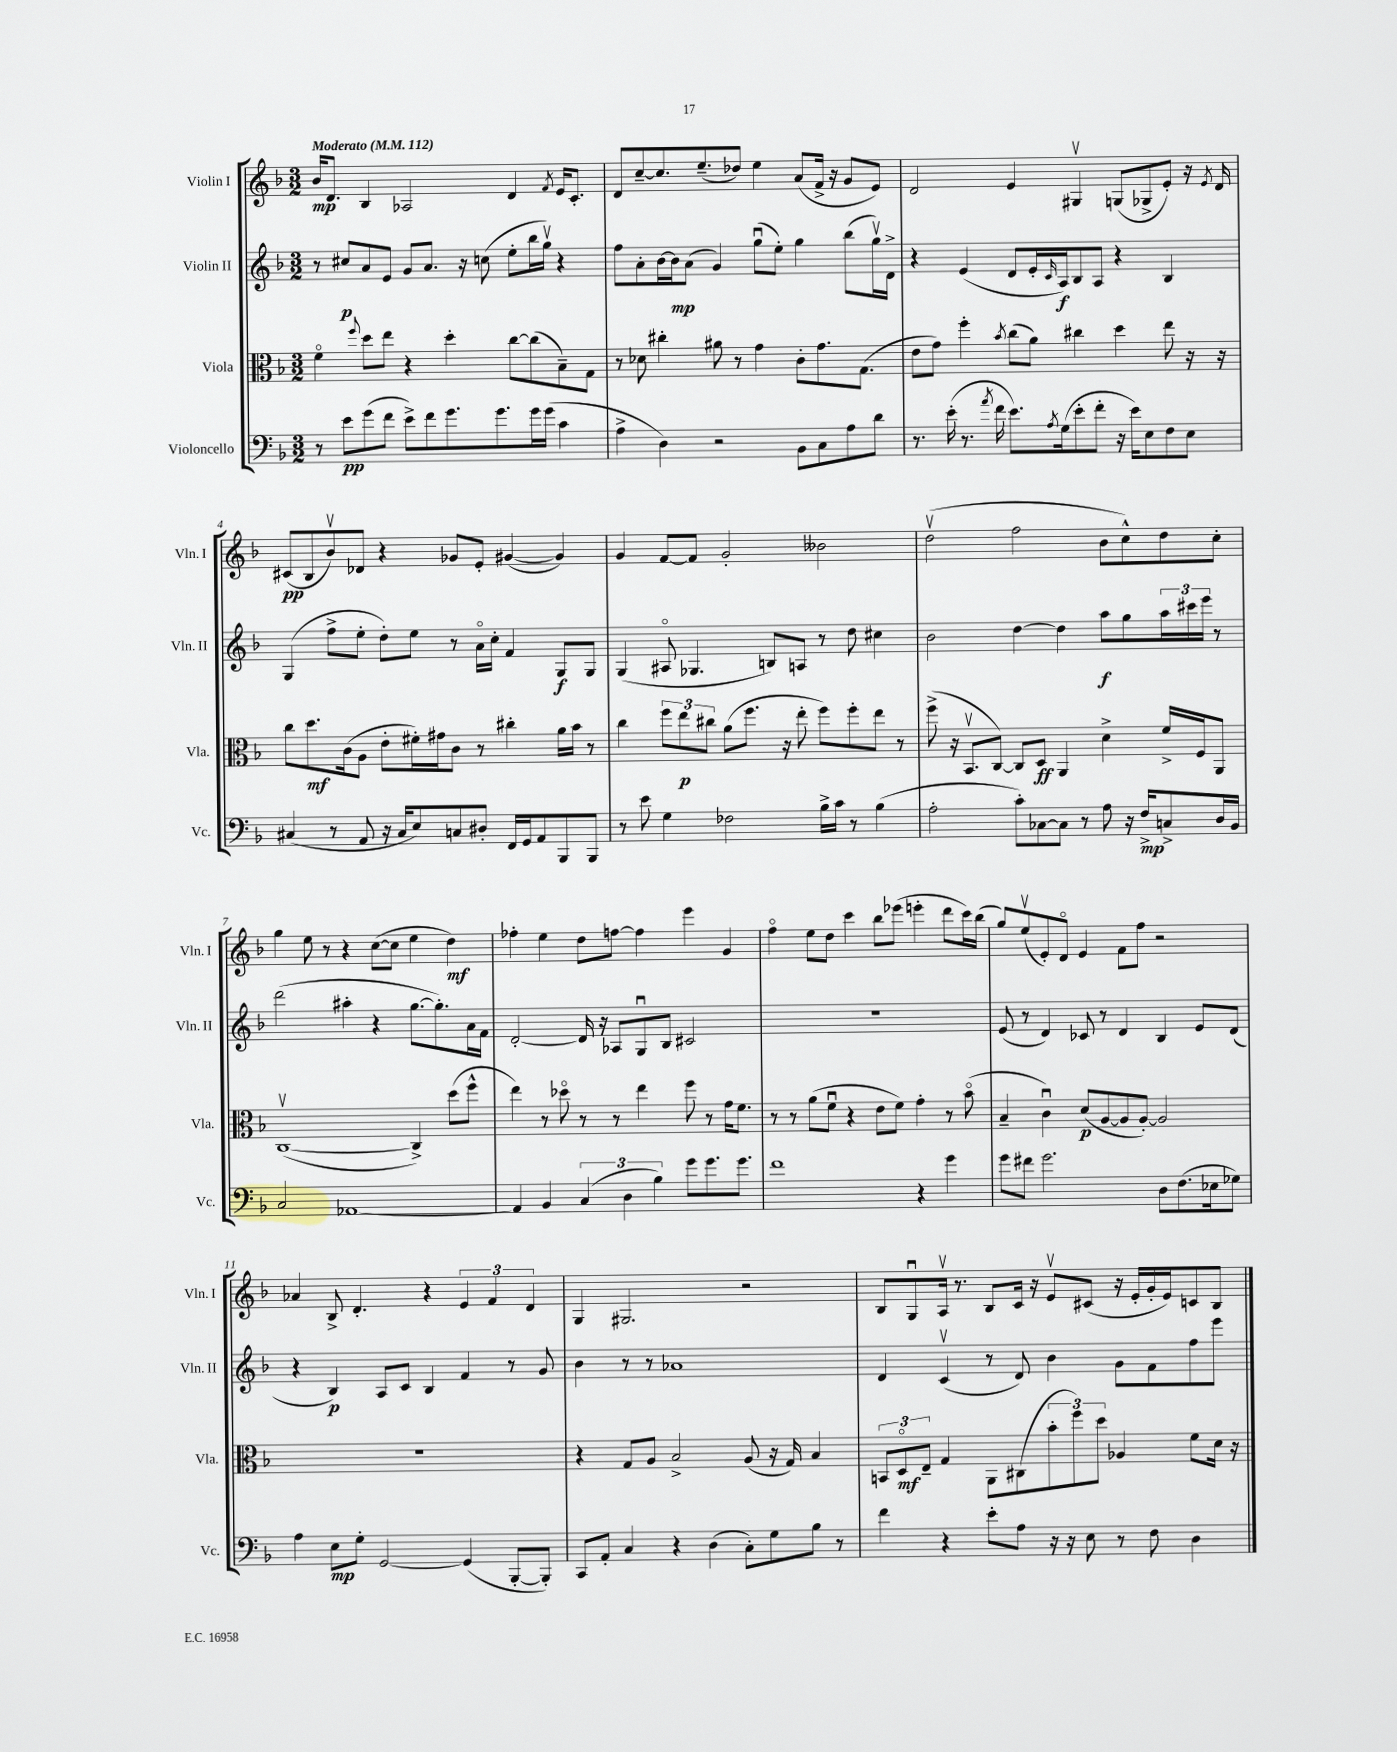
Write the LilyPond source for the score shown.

<<
\new StaffGroup <<
\new Staff = "s0" \with { instrumentName = "Violin I" shortInstrumentName = "Vln. I" } {
    \clef treble \key f \major \numericTimeSignature \time 3/2 \tempo "Moderato" 4 = 112
    bes'16\mp d'8. bes4 aes2 d'4 \acciaccatura { f'8 } e'16 c'8.-. |
    d'8 c''8~-- c''8. e''8.--( des''8) e''4 a'8( f'16-> r16 g'8 e'8) |
    d'2 e'4 gis4\upbow g8( ges8-> e'8-.) r16 \acciaccatura { e'8 } d'16 |
    cis'8\pp( bes8 bes'8\upbow) des'8 r4 ges'8 e'8-. gis'4~( gis'4) |
    g'4 f'8~ f'8 g'2-. beses'2 |
    d''2\upbow( f''2 bes'8 c''8-^) d''8 c''8-. |
    g''4 e''8 r8 r4 c''8~( c''8 e''4 d''4\mf) |
    fes''4-. e''4 d''8 f''8~ f''4 e'''4 g'4 |
    f''4\flageolet e''8 d''8 c'''4 bes''8 ees'''8( e'''4-. d'''8 c'''16) bes''16( |
    g''8) e''8\upbow( e'8-.) d'8\flageolet e'4 f'8 f''8 r2 |
    aes'4 bes8-> d'4.-. r4 \tuplet 3/2 { e'4 f'4 d'4 } |
    g4 gis2. r2 |
    bes8 g8\downbow a16\upbow r8. bes8 c'16 r16 e'8\upbow cis'8( r16 e'16-. g'16-. e'16) c'8 bes8 \bar "|." |
}
\new Staff = "s1" \with { instrumentName = "Violin II" shortInstrumentName = "Vln. II" } {
    \clef treble \key f \major \numericTimeSignature \time 3/2
    r8 cis''8\p a'8 e'8 g'8 a'8. r16 c''8( e''8-. bes''16 g''16\upbow) r4 |
    f''8 a'8-. bes'16~ bes'16\mp a'8( g'4) g''8\downbow( e''8-.) g''4 bes''8( g''16\upbow) d'16-> |
    r4 e'4( d'8 e'16-. \grace { c'16 } a16\f) bes8 a8 r4 bes4 |
    g4( f''8-> e''8-. d''8-.) e''8 r8 a'16\flageolet c''16-. f'4 g8\f g8 |
    g4( ais8\flageolet ges4. b8) a8 r8 d''8 cis''4 |
    bes'2 d''4~ d''4 a''8\f g''8 \tuplet 3/2 { a''16 cis'''16 e'''16 } r8 |
    d'''2( ais''4-. r4 g''8.~ g''8.-.) a'16 f'16 |
    d'2~-. d'16 r16 aes8 g8\downbow bes8 cis'2 |
    R1. |
    e'8( r8 d'4) ces'8 r8 d'4 bes4 e'8 d'8( |
    r4 bes4\p) a8 c'8 bes4 f'4 r8 g'8 |
    bes'4 r8 r8 aes'1 |
    d'4 c'4\upbow( r8 d'8) bes'4 g'8 f'8 f''8 e'''8 \bar "|." |
}
\new Staff = "s2" \with { instrumentName = "Viola" shortInstrumentName = "Vla." } {
    \clef alto \key f \major \numericTimeSignature \time 3/2
    f'4\flageolet \appoggiatura { f''8 } d''8 e''8 r4 d''4-. c''8~ c''8( bes8--) g8 |
    r8 des'8 cis''4-. ais'8 r8 g'4 c'8-. g'8. g8.( |
    e'8 g'8) f''4-. \acciaccatura { bes'8 } c''8( a'8) cis''4 d''4 e''8 r16 r16 |
    c''8 d''8.\mf c'16( a8 e'8-. fis'16-.) gis'16 c'8 r8 cis''4-. a'16 bes'16 r8 |
    c''4 \tuplet 3/2 { f''8 e''8\p cis''8 } a'8( f''8. r16 e''8-. f''8) f''8-. e''8 r8 |
    f''8->( r16 bes,8.\upbow c8~) c8 d8\ff a,4 d'4-> f'16-> f16 a,8 |
    c1~\upbow( c4->) d''8( f''8-^ |
    e''4) r8 des''8\flageolet r8 r8 e''4 f''8 r8 g'16 f'8. |
    r8 r8 a'8( f'8\downbow r4 e'8 f'8) g'4-. r8 bes'8\flageolet( |
    bes4-- c'4\downbow) d'8\p( a8~ a8 a8~-.) a2 |
    R1. |
    r4 g8 a8 bes2-> a8( r16 g16) bes4 |
    \tuplet 3/2 { b,8 d8\flageolet\mf e8-- } g4 a,8 cis8( \tuplet 3/2 { bes'8-. f''8) d''8 } aes4 f'8 d'16 r16 \bar "|." |
}
\new Staff = "s3" \with { instrumentName = "Violoncello" shortInstrumentName = "Vc." } {
    \clef bass \key f \major \numericTimeSignature \time 3/2
    r8 e'8\pp g'8( f'8 e'8->) f'8 g'8. g'8. g'16 g'16( c'4 |
    a4-> d4) r2 bes,8 c8 a8 d'8 |
    r8. e'16-.( r8. \acciaccatura { a'8 } f'16 e'8.) \acciaccatura { a8 } g16( e'8-. f'8-. r16 e'16) e8 f8 e8 |
    cis4( r8 a,8 r16 cis16 e8) c8 dis8-. f,16 g,16 a,8 bes,,8 bes,,8 |
    r8 e'8 g4 fes2 bes16-> c'16 r8 bes4( |
    a2-. c'8-.) ces8~ ces8 r8 a8 r16 f16->\mp c8-> d16 bes,16 |
    c2 aes,1~ |
    aes,4 bes,4 \tuplet 3/2 { c4( d4 bes4) } g'8 g'8. g'8. |
    f'1 r4 g'4 |
    g'8 fis'8 g'2. d8 f8.( ees16 ges8) |
    a4 e8\mp g8-. g,2~ g,4( bes,,8~-. bes,,8-.) |
    c,8 a,8-. c4 r4 d4( c8-.) g8 bes8 r8 |
    f'4 r4 e'8-. a8 r16 r16 e8 r8 f8 d4 \bar "|." |
}
>>
>>
